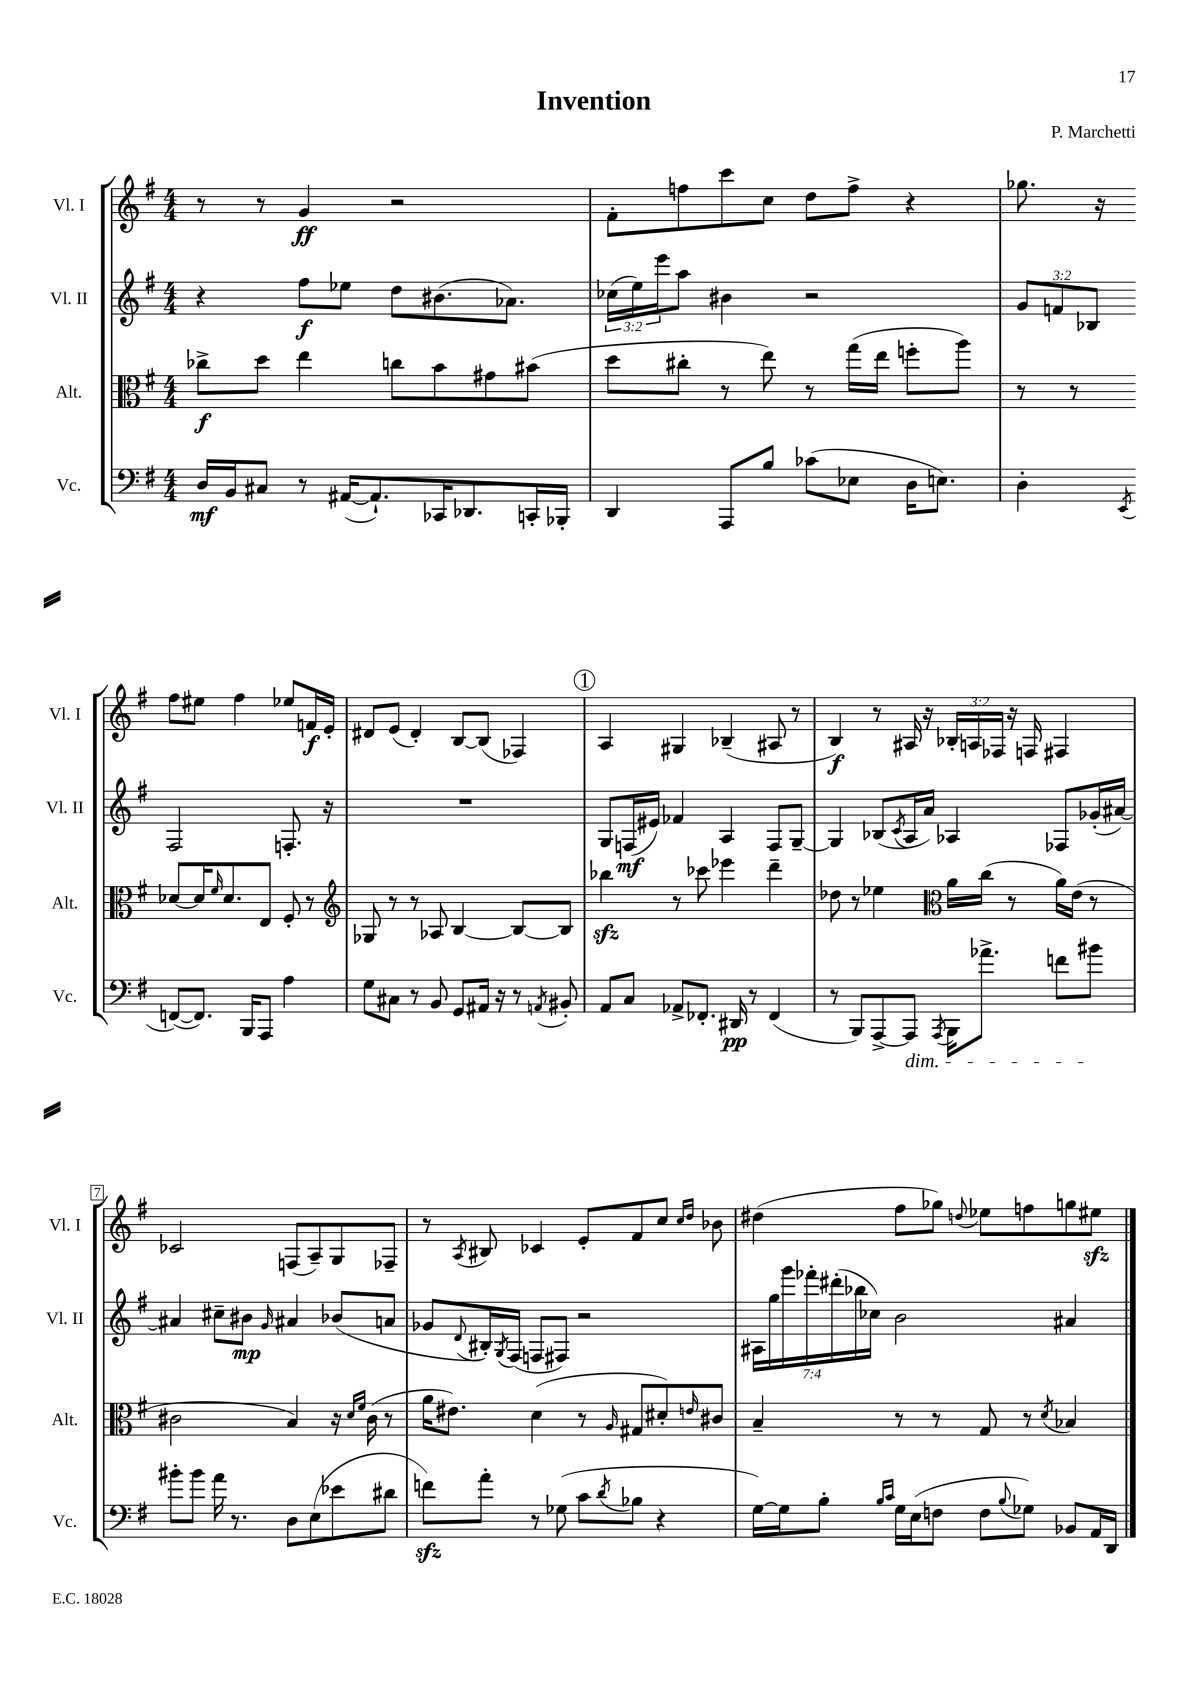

**kern	**dynam	**kern	**dynam	**kern	**dynam	**kern	**dynam
*part4	*part4	*part3	*part3	*part2	*part2	*part1	*part1
*staff4	*staff4	*staff3	*staff3	*staff2	*staff2	*staff1	*staff1
*I"Vc.	*	*I"Alt.	*	*I"Vl. II	*	*I"Vl. I	*
*I'Vc.	*	*I'Alt.	*	*I'Vl. II	*	*I'Vl. I	*
*clefF4	*	*clefC3	*	*clefG2	*	*clefG2	*
*k[f#]	*	*k[f#]	*	*k[f#]	*	*k[f#]	*
*M4/4	*	*M4/4	*	*M4/4	*	*M4/4	*
=1	=1	=1	=1	=1	=1	=1	=1
16D/LL	mf	8cc-X^\L	f	4r	.	8r	.
16BB/J	.	.	.	.	.	.	.
8C#X/J	.	8dd\J	.	.	.	8r	.
8r	.	4ee\	.	8ff#\L	f	4g/	ff
([16AA#X/KL	.	.	.	8ee-X\J	.	.	.
8.AA#`/])	.	.	.	.	.	.	.
.	.	8ccn\L	.	8dd\L	.	2r	.
16CC-X/K	.	8b\	.	(8.b#X\	.	.	.
8.DD-X/	.	.	.	.	.	.	.
.	.	8g#X\	.	.	.	.	.
.	.	.	.	8.a-X\J)	.	.	.
16CCn'/L	.	(8b#X\J	.	.	.	.	.
16BBB-X'/JJ	.	.	.	.	.	.	.
=2	=2	=2	=2	=2	=2	=2	=2
4DD/	.	8dd\L	.	(24cc-X\LL	.	8f#'\L	.
.	.	.	.	24ee\)	.	.	.
.	.	.	.	24eee\J	.	.	.
.	.	8cc#X'\J	.	8aa\J	.	8ffn\	.
8AAA/L	.	8r	.	4b#X\	.	8ccc\	.
8B/J	.	8ee\)	.	.	.	8cc\J	.
(8c-X\L	.	8r	.	2r	.	8dd\L	.
8E-X\J	.	(16gg\LL	.	.	.	8ff^\J	.
.	.	16ee\JJ	.	.	.	.	.
16D\KL	.	8ffn'\L	.	.	.	4r	.
8.En\J)	.	.	.	.	.	.	.
.	.	8aa\J)	.	.	.	.	.
=3	=3	=3	=3	=3	=3	=3	=3
4D'\	.	8r	.	12g/L	.	8.gg-X\	.
.	.	.	.	12fn/	.	.	.
.	.	8r	.	.	.	.	.
.	.	.	.	12B-X/J	.	.	.
.	.	.	.	.	.	16r	.
8qEE/	.	.	.	.	.	.	.
([8FFn/L	.	[8d-X/L	.	2F#/	.	8ff#\L	.
8.FF/J])	.	16d-/K]	.	.	.	8ee#X\J	.
.	.	16qqf#/	.	.	.	.	.
.	.	8.d-/	.	.	.	.	.
.	.	.	.	.	.	4ff#\	.
16BBB/KL	.	.	.	.	.	.	.
8AAA/J	.	8E/J	.	.	.	.	.
4A\	.	8F#'/	.	8.Fn'/	.	8ee-X/L	.
.	.	8r	.	.	.	16fn/L	f
.	.	.	.	16r	.	16e'/JJ	.
!!LO:LB:g=z
=4	=4	=4	=4	=4	=4	=4	=4
*	*	*clefG2	*	*	*	*	*
8G\L	.	8G-X/	.	1r	.	8d#X/L	.
8C#X\J	.	8r	.	.	.	(8e/J	.
8r	.	8r	.	.	.	4d#'/)	.
8BB/	.	8A-X/	.	.	.	.	.
8GG/L	.	[4B/	.	.	.	[8B/L	.
16AA#X/Jk	.	.	.	.	.	(8B/J]	.
16r	.	.	.	.	.	.	.
8r	.	8B/L_	.	.	.	4F-X/)	.
8qAAn/	.	.	.	.	.	.	.
8BB#X'/	.	8B/J]	.	.	.	.	.
!!LO:REH:place=s1:t=1
=5	=5	=5	=5	=5	=5	=5	=5
8AA/L	.	4bb-Xzz\	.	8G/L	.	4A/	.
8C/J	.	.	.	(16Fn/L	mf	.	.
.	.	.	.	16e#X/JJ)	.	.	.
8AA-X^/L	.	8r	.	4f-X/	.	4G#X/	.
8.FF-X'/J	.	8ccc-X\	.	.	.	.	.
.	.	4eee-X\	.	4A/	.	(4B-X~/	.
16DD#X/	pp	.	.	.	.	.	.
8r	.	.	.	.	.	.	.
(4FF-/	.	4ddd~\	.	8F/L	.	8A#X/	.
.	.	.	.	[8G~/J	.	8r	.
=6	=6	=6	=6	=6	=6	=6	=6
8r	.	8dd-X\	.	4G/]	.	4B/)	f
8BBB/L)	.	8r	.	.	.	.	.
[8AAA^/	.	4ee-X\	.	(8B-X/L	.	8r	.
.	.	.	.	8qc/	.	.	.
!LO:TX:b:i:t=dim.	!	!	!	!	!	!	!
8AAA/J]	.	.	.	16A/L	.	16A#X/	.
.	.	.	.	16a/JJ)	.	16r	.
8qAAA/	.	.	.	.	.	.	.
*	*	*clefC3	*	*	*	*	*
16BBB\KL	.	16a\LL	.	4A-X/	.	24B-X'/LL	.
.	.	.	.	.	.	24An/	.
8.a-X^\J	.	(16cc\JJ	.	.	.	.	.
.	.	.	.	.	.	24F-X/JJ	.
.	.	8r	.	.	.	16r	.
.	.	.	.	.	.	16Fn/	.
8fn\L	.	16a\LL)	.	8F-X/L	.	4F#X/	.
.	.	(16e\JJ	.	.	.	.	.
8b#X\J	.	8r	.	(16g-X'/L	.	.	.
.	.	.	.	[16a#X/JJ)	.	.	.
!!LO:LB:g=z
=7	=7	=7	=7	=7	=7	=7	=7
8b#X'\L	.	2c#X\	.	4a#X/]	.	2c-X/	.
8b#\J	.	.	.	.	.	.	.
16a\	.	.	.	8cc#X~\L	.	.	.
8.r	.	.	.	.	.	.	.
.	.	.	.	8b#X\J	mp	.	.
.	.	.	.	16qqg/	.	.	.
8D\L	.	4B/)	.	4a#X/	.	(8Fn/L	.
(8E\	.	.	.	.	.	8A~/)	.
8e-X\	.	16r	.	(8b-X/L	.	8G/	.
.	.	16qqd/LL	.	.	.	.	.
.	.	16qqf#/JJ	.	.	.	.	.
.	.	(16c#\	.	.	.	.	.
8d#X\J	.	8r	.	8an/J	.	8F-X~/J	.
=8	=8	=8	=8	=8	=8	=8	=8
8fnzz\L)	.	16a\KL	.	8g-X/L	.	8r	.
.	.	8.e#X\J)	.	.	.	.	.
.	.	.	.	8qqd/	.	8qA/	.
8a'\J	.	.	.	16B#X'/L)	.	8B#X/	.
.	.	.	.	8qG/	.	.	.
.	.	.	.	(16F#/JJ	.	.	.
8r	.	(4d\	.	8Fn/L	.	4c-X/	.
(8G-X\	.	.	.	8F#X/J)	.	.	.
8c\L	.	8r	.	2r	.	8e'/L	.
8qd/	.	16qqA/	.	.	.	.	.
8B-X\J	.	8G#X/L	.	.	.	8f#/	.
4r	.	8d#X'/)	.	.	.	8cc/J	.
.	.	.	.	.	.	16qqcc/LL	.
.	.	16qqen/	.	.	.	16qqdd/JJ	.
.	.	8c#X/J	.	.	.	8b-X\	.
=9	=9	=9	=9	=9	=9	=9	=9
[16G\LL)	.	4B~/	.	28A#X\LL	.	(4dd#X\	.
.	.	.	.	28gg\	.	.	.
16G\J]	.	.	.	.	.	.	.
.	.	.	.	28ggg\	.	.	.
.	.	.	.	28fff-X'\	.	.	.
8B'\J	.	.	.	.	.	.	.
.	.	.	.	(28ddd#X'\	.	.	.
.	.	.	.	28bb-X\	.	.	.
.	.	.	.	28cc-X\JJ)	.	.	.
16qqB/LL	.	.	.	.	.	.	.
16qqc/JJ	.	.	.	.	.	.	.
16G\LL	.	8r	.	2b\	.	8ff#\L	.
(16E\J	.	.	.	.	.	.	.
8Fn\J	.	8r	.	.	.	8gg-X\J)	.
.	.	.	.	.	.	8qqddn/	.
8F\L	.	8G/	.	.	.	8ee-X\L	.
8qqB/	.	.	.	.	.	.	.
8G-X\J)	.	8r	.	.	.	8ffn\	.
.	.	8qd/	.	.	.	.	.
8BB-X/L	.	4B-X/	.	4a#X/	.	8ggn\	.
16AA/L	.	.	.	.	.	8ee#Xzz\J	.
16DD/JJ	.	.	.	.	.	.	.
==	==	==	==	==	==	==	==
*-	*-	*-	*-	*-	*-	*-	*-
